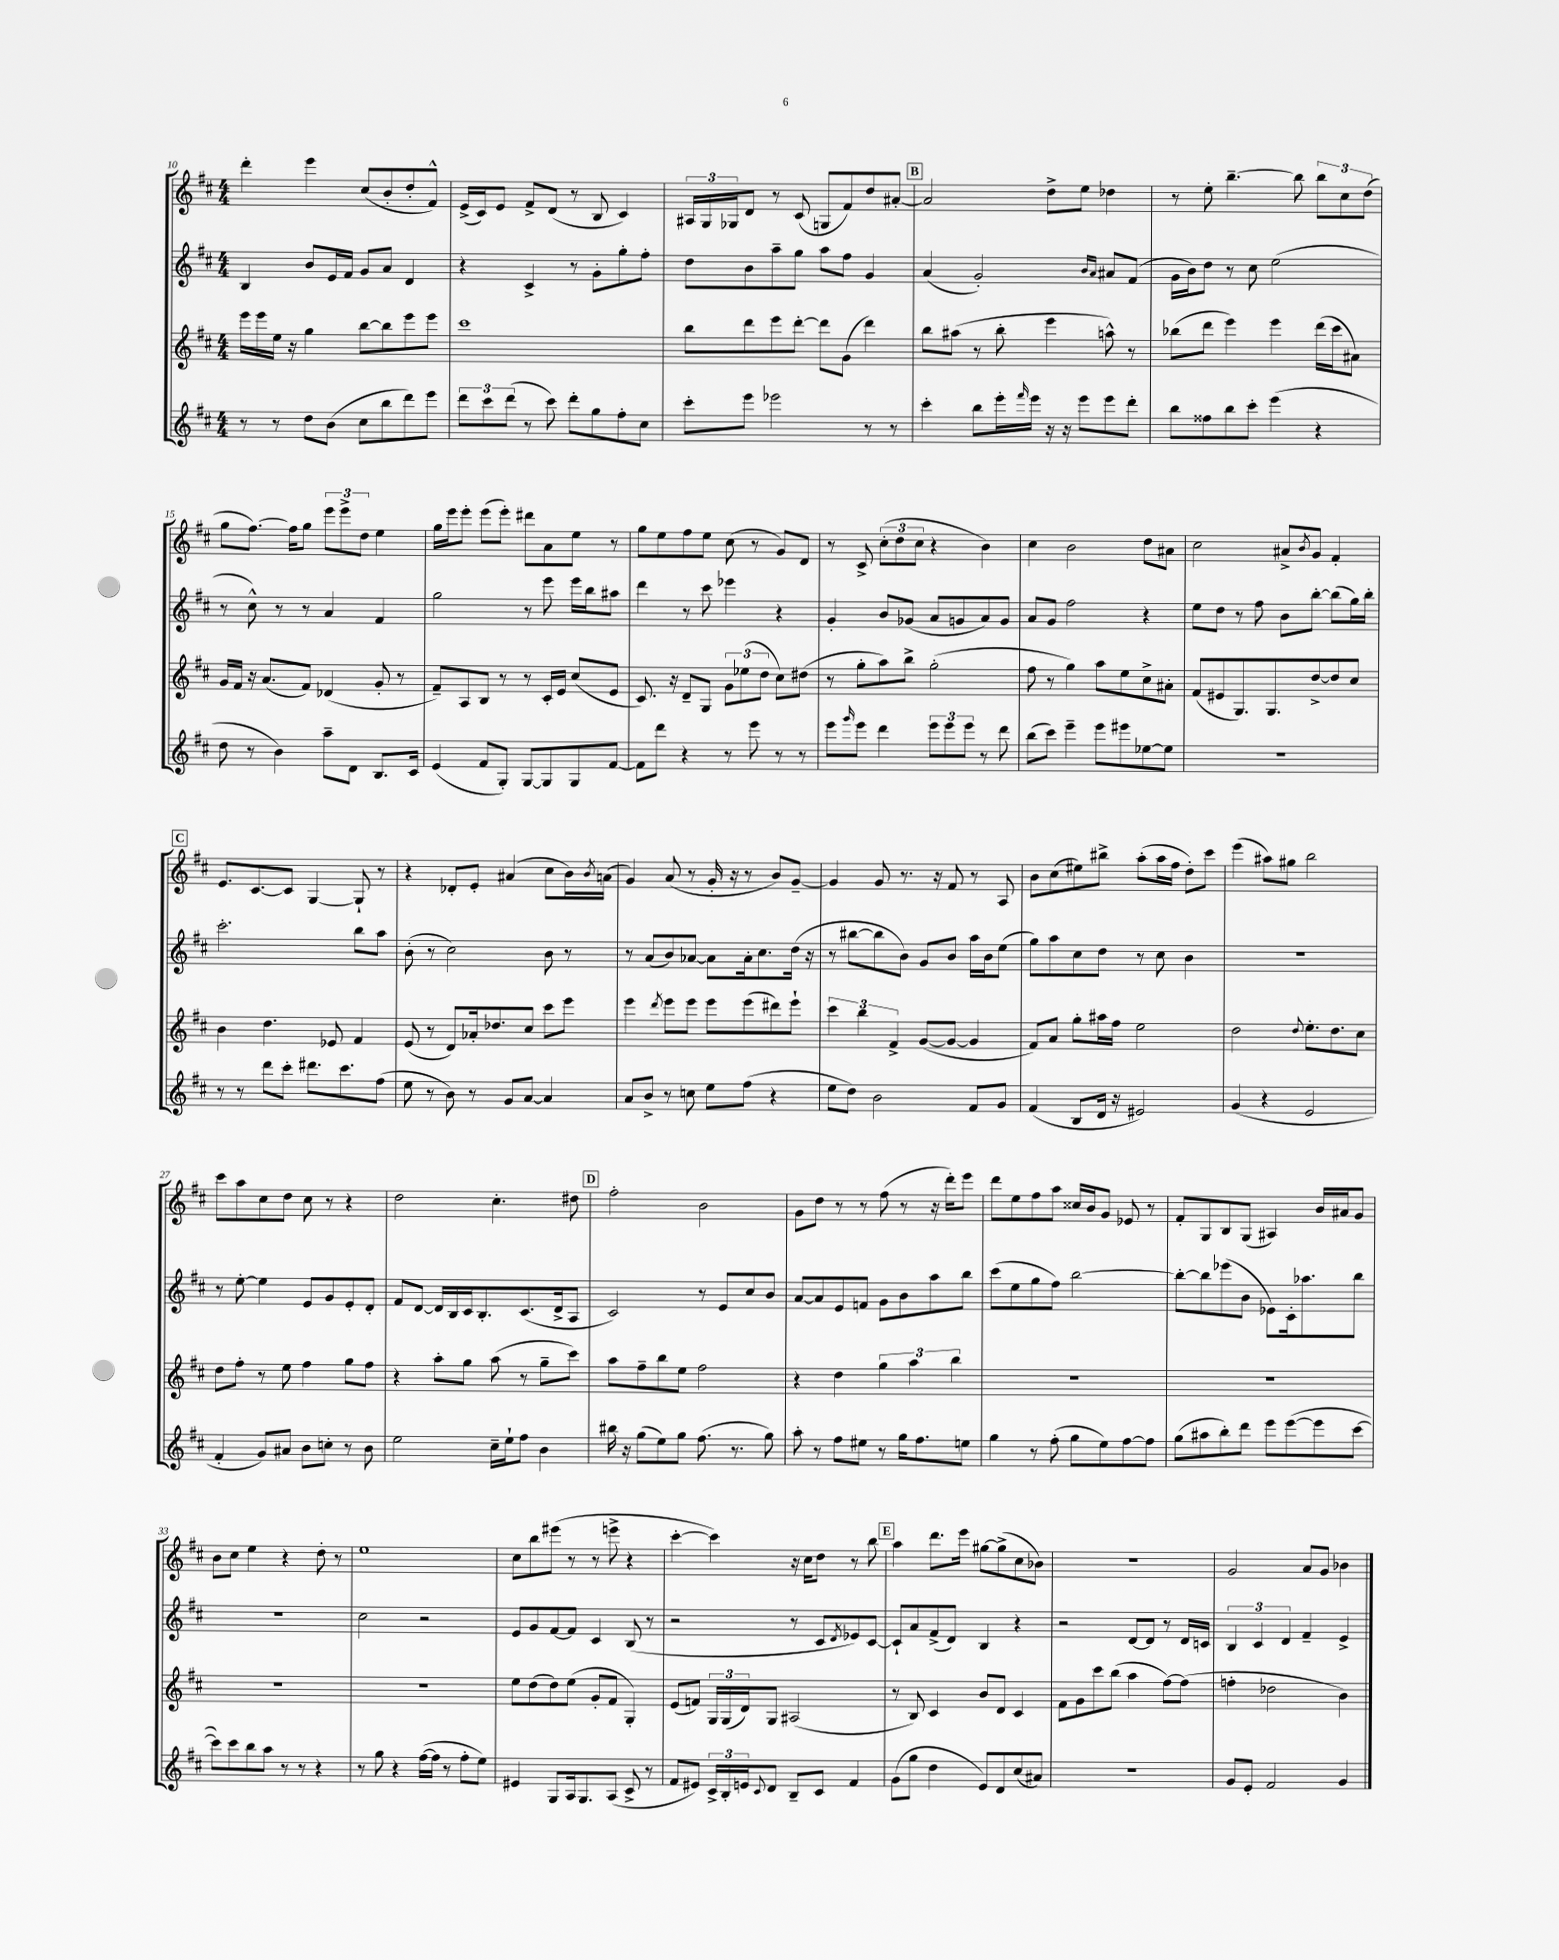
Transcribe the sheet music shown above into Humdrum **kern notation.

**kern	**kern	**kern	**kern
*staff4	*staff3	*staff2	*staff1
*clefG2	*clefG2	*clefG2	*clefG2
*k[f#c#]	*k[f#c#]	*k[f#c#]	*k[f#c#]
*M4/4	*M4/4	*M4/4	*M4/4
8r	16eee	4B	4ddd'
.	16eee	.	.
8r	16ee	.	.
.	16r	.	.
8dd	4gg	8b	4eee
(8b	.	16e	.
.	.	16f#	.
8cc#	[8bb	8g	(8cc#
8bb	8bb]	8a	8b'
8ddd)	8eee	4d	8dd'
8eee	8eee	.	8f#^^)
=	=	=	=
12ddd	1ccc#	4r	(16e^
.	.	.	16c#)
12ccc#	.	.	.
.	.	.	8e
(12ddd	.	.	.
8r	.	4c#^	8f#^
8ccc#)	.	.	(8d
8ddd'	.	8r	8r
8gg	.	8g'	8B
8ff#'	.	8gg'	4c#)
8cc#	.	8ff#'	.
=	=	=	=
8ccc#'	8bb	8dd	24A#
.	.	.	24G
.	.	.	24G-
8eee	8ddd	8b	8d
2eee-	8eee	8aa~	8r
.	[8ddd'	8gg	(8c#
.	8ddd]	8aa	8G
.	(8g	8ff#	8f#)
8r	4ddd)	4g	8dd
8r	.	.	[8a#'
=	=	=	=
4ccc#'	8bb	(4a	2a#]
.	(8aa#	.	.
8bb	8r	2g')	.
16eee'	8bb'	.	.
16qqfff#	.	.	.
16eee	.	.	.
16r	4eee	.	8dd^
16r	.	.	.
8eee	.	.	8ee
.	.	16qqb	.
.	.	16qqa	.
8eee	8aa^^)	8a#	4dd-
8ddd'	8r	(8f#	.
=	=	=	=
8bb	(8bb-	16g	8r
.	.	16b)	.
8ff##	8ddd	8dd	8ee'
8bb	4eee)	8r	[4.bb~
8ccc#'	.	8cc#	.
(4eee	4eee	(2ee	.
.	.	.	8bb]
4r	(16ddd	.	12bb
.	16ccc#	.	.
.	.	.	12cc#
.	8a#)	.	.
.	.	.	(12dd
=	=	=	=
8dd	16g	8r	8gg
.	16f#	.	.
8r	16r	8cc#^^)	[8.ff#)
.	(8.a	.	.
4b)	.	8r	.
.	.	.	16ff#]
.	8f#)	8r	8gg
8aa~	(4d-	4a	12eee
.	.	.	12eee^
8d	.	.	.
.	.	.	12dd
8.B	8g'	4f#	4ee
.	8r	.	.
16c#	.	.	.
=	=	=	=
(4e	8f#~)	2gg	16gg
.	.	.	16eee
.	8A	.	8eee'
8f#	8B	.	(8eee
8G')	8r	.	8eee')
[8G	8r	8r	8ddd#
8G]	16c#'	8eee	8a
.	16e	.	.
8G	(8cc#	16eee	8ee
.	.	16bb	.
[8f#	8e	8aa#	8r
=	=	=	=
8f#]	8.c#)	4ddd	8gg
8ddd	.	.	8ee
.	16r	.	.
4r	8d~	8r	8ff#
.	8G	8ccc#	8ee
8r	12g	4eee-	(8cc#
.	(12ee-	.	.
8eee	.	.	8r
.	12dd	.	.
8r	8cc#)	4r	8g)
8r	(8dd#	.	8d
=	=	=	=
8eee	8r	4g'	8r
16qqggg	.	.	.
8eee	8gg'	.	8c#^
4ddd	8aa)	8b	(12cc#'
.	.	.	12dd
.	8bb^	(8g-	.
.	.	.	12cc#
12eee	(2gg'	8a	4r
12eee	.	.	.
.	.	8g	.
12eee	.	.	.
8r	.	8a)	4b)
8ddd	.	8g	.
=	=	=	=
(8bb	8ff#	8a	4cc#
8ccc#)	8r	8g	.
4eee~	4gg)	2ff#	2b
8eee	8aa	.	.
8eee#	8ee	.	.
[8ee-	8cc#^	4r	8dd
8ee-]	8a#'	.	8a#
=	=	=	=
1r	(8f#	8ee	2cc#
.	8e#	8dd	.
.	8.G)	8r	.
.	.	8ff#	.
.	8.G	.	.
.	.	8b	8a#^
.	.	.	8qb
.	[8dd^	[8bb'	8g
.	8dd]	(8bb]	4f#'
.	8cc#	16gg)	.
.	.	16bb'	.
=	=	=	=
8r	4b	2.ccc#'	8.e
8r	.	.	.
.	.	.	[8.c#
8ddd	4.dd	.	.
8ccc#'	.	.	8c#]
8.ddd#	.	.	[4G
.	8e-	.	.
8.ccc#	.	.	.
.	4f#	8bb	8G`]
(8ff#	.	8aa	8r
=	=	=	=
8ee	(8e	(8b'	4r
8r	8r	8r	.
8b)	8d)	2cc#)	8d-'
8r	16a-'	.	8e'
.	8.dd-	.	.
8g	.	.	(4a#
[8a	8cc#	.	.
4a]	8ccc#	8b	8cc#
.	8eee	8r	16b)
.	.	.	8qb
.	.	.	(16a
=	=	=	=
8a	4eee	8r	4g)
8b^	.	(8a	.
.	8qddd	.	.
8r	8eee	8b)	(8a
8cc	8eee	[8a-	8r
8ee	8eee	8a-]	16g'
.	.	.	16r
(8ff#	(8eee	16a-'	8r
.	.	8.cc#	.
4r	8ddd#)	.	8b)
.	8eee`	(16dd	[8g~
.	.	16r	.
=	=	=	=
8ee	6ccc#	8r	4g]
8dd)	.	[8bb#	.
.	6bb	.	.
2b	.	8bb#]	8g
.	6f#^	.	.
.	.	8b)	8.r
.	([8g	8g	.
.	.	.	16r
.	8g_	8b	8f#
8f#	4g]	16aa	8r
.	.	16b	.
8g	.	(8ee	8A
=	=	=	=
(4f#	8f#)	8gg)	8b
.	8a	8aa	(8cc#
8B	8gg'	8cc#	8ee#)
16d	16aa#	8dd	8bb#^
16r	16ff#	.	.
2e#)	2ee	8r	(8aa'
.	.	8cc#	16aa
.	.	.	16ff#
.	.	4b	8dd')
.	.	.	8ccc#
=	=	=	=
(4g	2dd	1r	(4eee
4r	.	.	8aa#)
.	.	.	8gg#
.	8qqdd	.	.
2e	8.ee'	.	2bb
.	8.dd	.	.
.	8cc#	.	.
=	=	=	=
4f#'	8dd	8r	8ccc#
.	8ff#'	[8ee'	8aa
8g)	8r	4ee]	8cc#
8a#	8ee	.	8dd
8b	4ff#	8e	8cc#
8cc'	.	8g	8r
8r	8gg	8e'	4r
8b	8ff#	8d'	.
=	=	=	=
2ee	4r	8f#	2dd
.	.	[8d	.
.	8aa'	16d]	.
.	.	16B	.
.	8gg	16c#	.
.	.	8.B'	.
16cc#~	(8aa	.	4.cc#'
16ee`	.	.	.
8ff#	8r	(8.c#	.
4b	8gg~	.	.
.	.	16d^	.
.	8ccc#)	8A	8dd#
=	=	=	=
16bb#	8aa	2c#)	2ff#'
16r	.	.	.
(8gg	8ff#~	.	.
8ee)	8bb	.	.
8gg	8ee	.	.
(8.ff#	2ff#	8r	2b
.	.	8e	.
8.r	.	.	.
.	.	8cc#	.
8gg)	.	8b	.
=	=	=	=
8aa'	4r	[8a	8g
8r	.	8a]	8dd
8ff#	4dd	8e	8r
8ee#	.	8f	8r
8r	6gg	8g	(8ff#
16gg	.	8b	8r
.	6aa	.	.
8.ff#	.	.	.
.	.	8aa	16r
.	.	.	16ddd')
.	6bb	.	.
8ee	.	8bb	8eee
=	=	=	=
4gg	1r	(8ccc#	8ddd
.	.	8ee	8ee
8r	.	8gg	8ff#
(8ff#'	.	8ff#)	8aa
8gg	.	[2bb	16cc##
.	.	.	16b
8ee)	.	.	8g
[8ff#	.	.	8e-
8ff#]	.	.	8r
=	=	=	=
(8gg	1r	8bb'_	8f#'
8aa#	.	8bb]	8G
8bb')	.	(8eee-	8B
8ddd	.	8b	(8G
8eee	.	8e-)	4A#)
([8eee	.	16c#'	.
.	.	8.aa-	.
8eee]	.	.	16b
.	.	.	16a#
[8ccc#	.	8bb	8g
=	=	=	=
8ccc#])	1r	1r	8b
8ccc#	.	.	8cc#
8bb	.	.	4ee
8aa	.	.	.
8r	.	.	4r
8r	.	.	.
4r	.	.	8dd'
.	.	.	8r
=	=	=	=
8r	1r	2cc#	1ee
8gg	.	.	.
4r	.	.	.
([16ff#	.	2r	.
16ff#]	.	.	.
8r	.	.	.
8ff#'	.	.	.
8ee)	.	.	.
=	=	=	=
4e#	8ee	8e	8cc#
.	(8dd	8g	8bb
8G	8dd)	[8f#	(8eee#
16A	(8ee	8f#]	8r
8.G	.	.	.
.	8g'	4c#	8r
(8A	8f#	.	8eee^
8c#^	4G')	(8B	4r
8r	.	8r	.
=	=	=	=
8f#	(8e	2r	[4ccc#'
8e#)	8f)	.	.
24c#^	24G	.	4ccc#])
24B'	(24G	.	.
24e	24d)	.	.
8qqc#	.	.	.
8d	8G	.	.
8B~	(2A#	8r	16r
.	.	.	16cc#
8c#	.	8c#	8dd
.	.	8qd	.
4f#	.	8e-)	8r
.	.	[8c#	8bb
=	=	=	=
(8g	8r	8c#`]	4aa
8gg	8B)	8a	.
4dd	4c#	(8f#^	8.ddd
.	.	8d)	.
.	.	.	16eee
8e)	8b	4B	[8gg#
8d	8d	.	(8gg#^]
(8cc#	4c#	4r	8cc#
8a#)	.	.	8b-)
=	=	=	=
1r	8f#	2r	1r
.	8g	.	.
.	8ccc#	.	.
.	(8bb	.	.
.	4aa	[8d	.
.	.	8d]	.
.	[8ff#)	8r	.
.	(8ff#]	16d	.
.	.	16c	.
=	=	=	=
8g	4ff'	6B	2g
8e'	.	.	.
.	.	6c#	.
2f#	2dd-	.	.
.	.	6d	.
.	.	4f#~	8a
.	.	.	8g
4g	4b)	4e^	4b-
==	==	==	==
*-	*-	*-	*-
